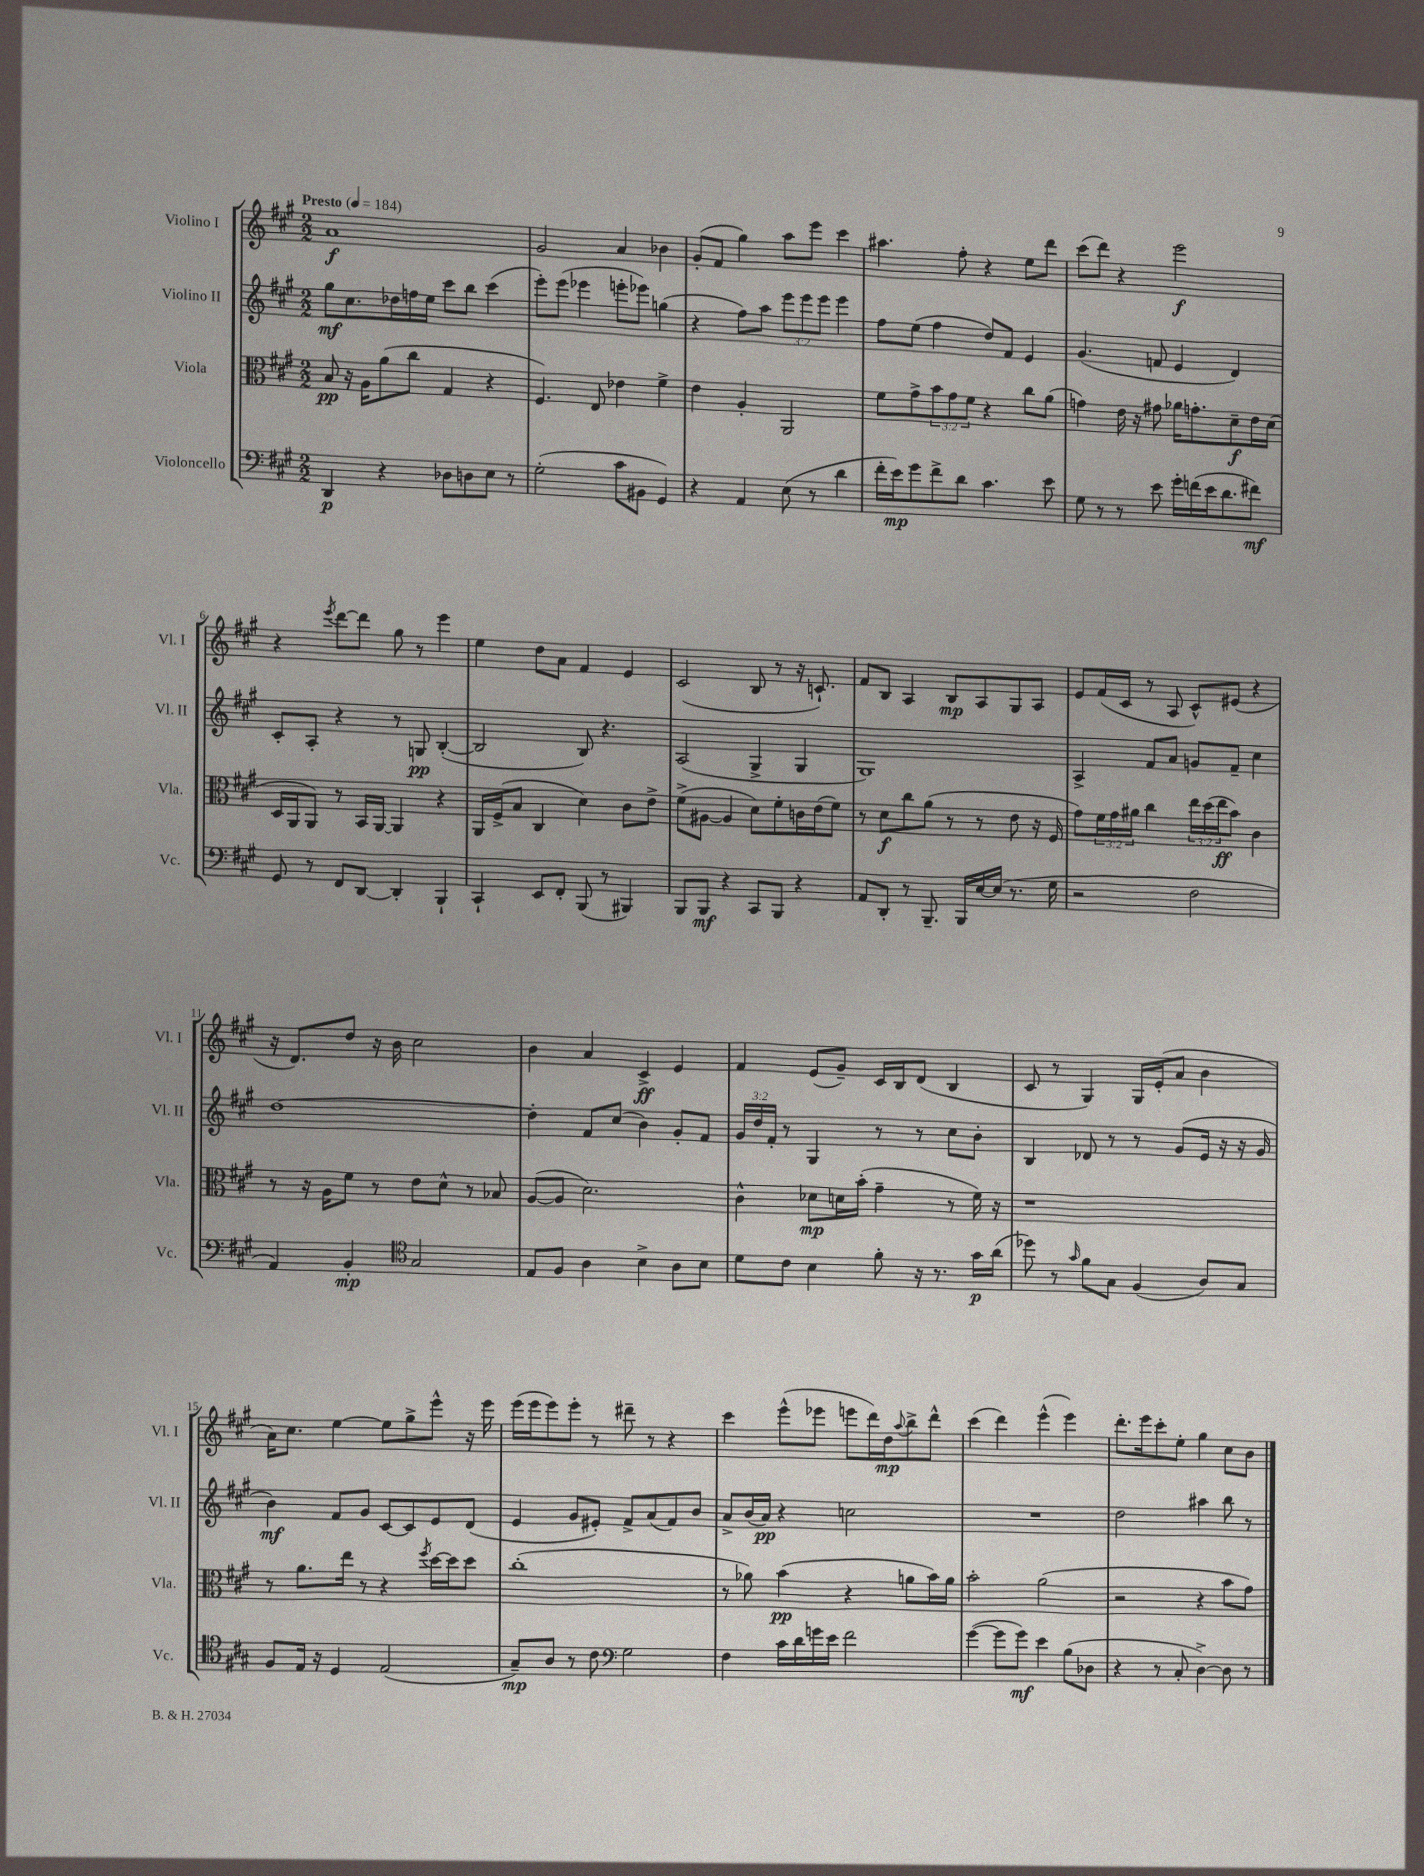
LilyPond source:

<<
\new StaffGroup <<
\new Staff = "s0" \with { instrumentName = "Violino I" shortInstrumentName = "Vl. I" } {
    \clef treble \key a \major \numericTimeSignature \time 2/2 \tempo "Presto" 4 = 184
    a'1\f |
    gis'2 a'4 bes'4 |
    gis'8-.( fis'8 gis''4) a''8 e'''8 cis'''4 |
    ais''4. fis''8-. r4 e''8 d'''8 |
    cis'''8( d'''8) r4 e'''2\f |
    r4 \acciaccatura { e'''8 } d'''8~ d'''8 gis''8 r8 e'''4 |
    e''4 d''8 a'8 fis'4 e'4 |
    cis'2( b8 r8 r16 c'8.-!) |
    fis'8 b8 a4 b8\mp a8 gis8 a8 |
    e'8 fis'16( cis'16 r8 a8 cis'8-^) eis'8( r4 |
    r16 d'8.) d''8 r16 b'16 cis''2 |
    b'4 a'4 cis'4->\ff e'4 |
    fis'4 e'8( gis'8--) cis'16 b16 d'8( b4 |
    cis'8 r8 gis4) gis16 e'16-.( a'8 b'4 |
    a'16) cis''8. e''4~ e''8 gis''8-> e'''8-^ r16 e'''16 |
    e'''16( e'''16 e'''8) e'''8-. r8 dis'''8-- r8 r4 |
    cis'''4 e'''8-^( ees'''8 e'''8 d'''16) d''16\mp \appoggiatura { a''8 } b''8-> d'''8-^ |
    cis'''4( d'''4) e'''4-^( e'''4) |
    d'''8.-. e'''16 cis'''8-. e''8-. gis''4 cis''8 b'8 \bar "|." |
}
\new Staff = "s1" \with { instrumentName = "Violino II" shortInstrumentName = "Vl. II" } {
    \clef treble \key a \major \numericTimeSignature \time 2/2 \override Staff.TupletNumber.text = #tuplet-number::calc-fraction-text
    gis''8\mf cis''8. des''16 f''16 e''16 cis'''8 b''8 cis'''4( |
    e'''8-.) e'''8( ees'''4 e'''8-. ees'''8) g''4( |
    r4 fis''8) a''8 \tuplet 3/2 { e'''8 e'''8 e'''8 } e'''4 |
    fis''8 e''8( fis''4 d''8) fis'8 e'4 |
    gis'4.( f'8 e'4 d'4) |
    cis'8-. a8-. r4 r8 g8\pp b4~-.( |
    b2 b8) r4. |
    a2( gis4-> gis4 |
    gis1) |
    a4-> fis'8 a'8 g'8 fis'8-- cis''4 |
    d''1~ |
    d''4-. fis'8 cis''8( b'4) gis'8-. fis'8 |
    \tuplet 3/2 { gis'16 d''16 fis'16-. } r8 gis4 r8 r8 cis''8 b'8-. |
    b4 des'8 r8 r8 gis'8( e'16 r16 r16 gis'16 |
    b'4\mf) fis'8 gis'8 cis'8~ cis'8 e'8 d'8( |
    e'4 gis'8 eis'8-.) fis'8-> a'8( fis'8) b'8 |
    a'8-> b'16( a'16\pp) r4 c''2 |
    R1 |
    d''2 ais''4 b''8 r8 \bar "|." |
}
\new Staff = "s2" \with { instrumentName = "Viola" shortInstrumentName = "Vla." } {
    \clef alto \key a \major \numericTimeSignature \time 2/2 \override Staff.TupletNumber.text = #tuplet-number::calc-fraction-text
    b8\pp r16 a16 a'8( cis''8 gis4 r4 |
    fis4.) e8 ees'4 fis'4-> |
    e'4 a4-. a,2 |
    fis'8 gis'8-> \tuplet 3/2 { b'8 gis'8 fis'8 } r4 cis''8 a'8( |
    g'4) e'16 r16 gis'8 aes'16 g'8.-. d'8--\f e'16 d'16( |
    d16 a,16 a,8) r8 b,16 a,16~ a,4 r4 |
    a,16 fis16->( b8 cis4 d'4) cis'8 e'8-> |
    fis'8->( ais8~ ais4 d'8) fis'8-. c'16 e'16( fis'8) |
    r8 d'8\f cis''8 a'8( r8 r8 e'8 r16 fis16 |
    gis'8) \tuplet 3/2 { fis'16 gis'16 ais'16 } cis''4 \tuplet 3/2 { e''16 d''16( e''16\ff } b'8) cis'4 |
    r8 r16 a16 fis'8 r8 e'8 d'8-^ r8 bes8 |
    a8~( a8 d'2.) |
    cis'4-^ des'8\mp d'16 b'16-.( gis'4-- r8 fis'16) r16 |
    r1 |
    r8 a'8. e''16 r8 r4 \acciaccatura { fis''8 } d''16~ d''16 d''8 |
    cis''1-.( |
    r8 aes'8) b'4\pp( r4 a'8 b'16) a'16 |
    b'2-. a'2( |
    r2 r4 b'8 gis'8) \bar "|." |
}
\new Staff = "s3" \with { instrumentName = "Violoncello" shortInstrumentName = "Vc." } {
    \clef bass \key a \major \numericTimeSignature \time 2/2
    d,4\p r4 des8 d8 e8 r8 |
    gis2-.( cis'8 bis,8 gis,4) |
    r4 a,4 e8( r8 d'4 |
    fis'16-. e'16\mp) gis'8 fis'8-> d'8 cis'4. e'8 |
    gis8 r8 r8 e'8 gis'16-. f'16( e'16 d'8. fis'8\mf) |
    gis,8 r8 fis,8 d,8~ d,4-. b,,4-! |
    cis,4-! e,8 fis,8-. b,,8( r8 bis,,4) |
    b,,8 b,,8\mf r4 cis,8 b,,8 r4 |
    a,8 d,8-. r8 b,,8.-- b,,16 e16~ e16( r8. gis16 |
    r2 fis2 |
    a,4) b,4-.\mp \clef tenor gis2 |
    e8 fis8 a4 b4-> a8 b8 |
    d'8 cis'8 b4 fis'8-. r16 r8. gis'16\p a'16( |
    des''8) r8 \grace { gis'16 } fis'8 gis8 fis4( a8) gis8 |
    fis8 e16 r16 d4 e2( |
    gis8--\mp) a8 r8 cis'8 \clef bass gis2 |
    fis4 cis'16 d'16 g'16 e'16 fis'2 |
    gis'4~( gis'8 gis'8\mf) e'4 b8( des8 |
    r4 r8 cis8-. d4~->) d8 r8 \bar "|." |
}
>>
>>
